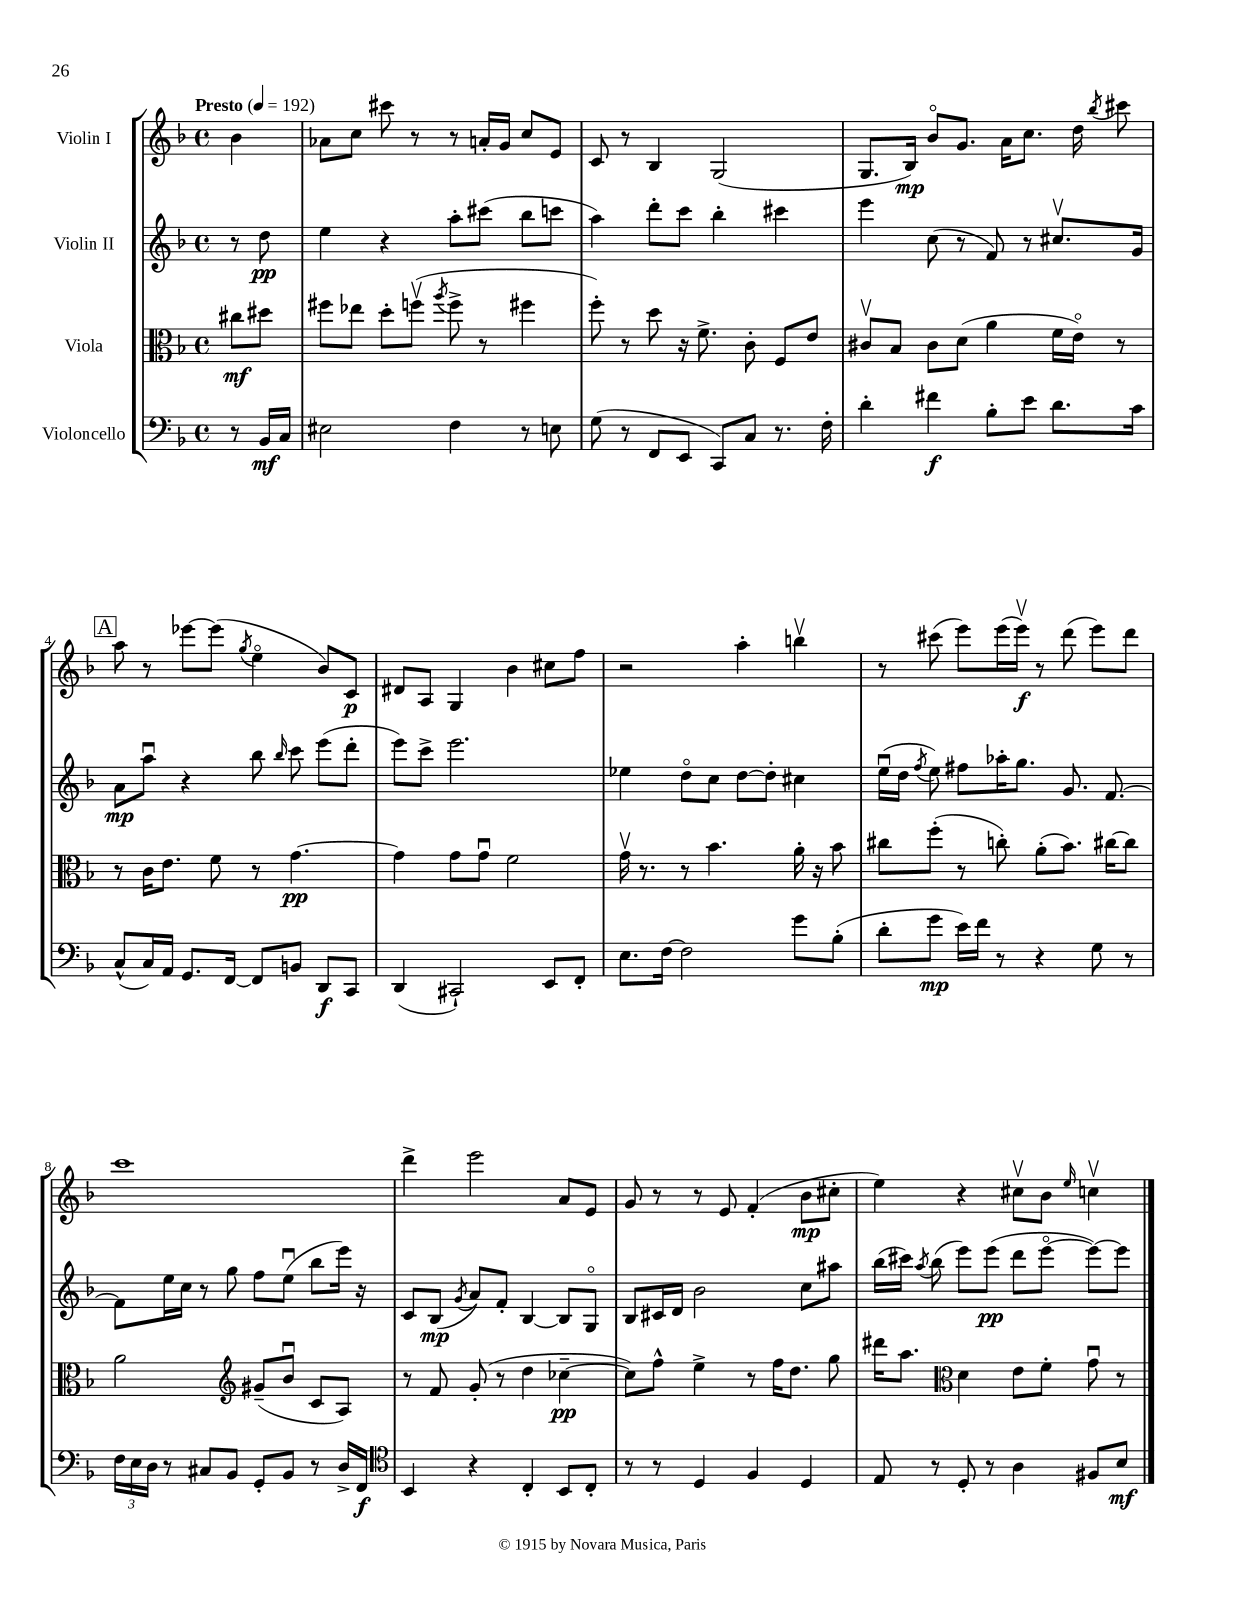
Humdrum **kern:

**kern	**kern	**kern	**kern
*staff4	*staff3	*staff2	*staff1
*clefF4	*clefC3	*clefG2	*clefG2
*k[b-]	*k[b-]	*k[b-]	*k[b-]
*M4/4	*M4/4	*M4/4	*M4/4
*met(c)	*met(c)	*met(c)	*met(c)
*MM192	*MM192	*MM192	*MM192
8r	8cc#\L	8r	4b-\
16BB-/LL	8dd#\J	8dd\	.
16C/JJ	.	.	.
=	=	=	=
2E#\	8ff#\L	4ee\	8a-\L
.	8ee-\J	.	8cc\J
.	8dd'\L	4r	8ccc#\
.	(8ffv\J	.	8r
.	8qaa/	.	.
4F\	8ff^\	8aa'\L	8r
.	8r	(8ccc#\J	16a'/LL
.	.	.	16g/JJ
8r	4ff#\	8bb-\L	8cc/L
8E\	.	8ccc\J	8e/J
=	=	=	=
(8G\	8ff'\)	4aa\)	8c/
8r	8r	.	8r
8FF/L	8dd\	8ddd'\L	4B-/
8EE/J	16r	8ccc\J	.
.	8.f^\	.	.
8CC/L)	.	4bb-'\	(2G/
8C/J	8c'\	.	.
8.r	8F/L	4ccc#\	.
.	8e/J	.	.
16F'\	.	.	.
=	=	=	=
4d'\	8c#v/L	4eee\	8.G/L
.	8B-/J	.	.
.	.	.	16B-/Jk)
4f#\	8c#\L	(8cc\	8b-o/L
.	(8d\J	8r	8.g/J
8B-'\L	4a\	8f/)	.
.	.	.	16a\LK
8e\J	.	8r	8.cc\J
8.d\L	16f\LL	8.cc#v/L	.
.	16eo\JJ)	.	16dd\
.	.	.	8qbb-/
.	8r	.	8ccc#\
16c\Jk	.	16g/Jk	.
=	=	=	=
(8C^^/L	8r	8a\L	8aa\
16C/L)	16c\LK	8aau\J	8r
16AA/JJ	8.e\J	.	.
8.GG/L	.	4r	[8eee-\L
.	8f\	.	(8eee-\]J
[16FF/Jk	.	.	.
.	.	.	8qgg/
8FF/]L	8r	8bb-\	4eeo\
.	.	16qqbb-/	.
8BB/J	[4.g\	8ccc\	.
8DD/L	.	(8eee\L	8b-/L)
8CC/J	.	8ddd'\J	8c/J
=	=	=	=
(4DD/	4g\]	8eee\L)	8d#/L
.	.	8ccc^\J	8A/J
2CC#`/)	8g\L	2.eee\	4G/
.	8gu\J	.	.
.	2f\	.	4b-\
8EE/L	.	.	8cc#\L
8FF'/J	.	.	8ff\J
=	=	=	=
8.E\L	16gv\	4ee-\	2r
.	8.r	.	.
[16F\Jk	.	.	.
2F\]	8r	8ddo\L	.
.	4.b-\	8cc\J	.
.	.	[8dd\L	4aa'\
.	.	8dd'\]J	.
8g\L	16a'\	4cc#\	4bbv\
.	16r	.	.
(8B-'\J	8b-\	.	.
=	=	=	=
8d'\L	8cc#\L	(16eeu\LL	8r
.	.	16dd\JJ	.
.	.	8qff/	.
8g\J	(8ff'\J	8ee\)	(8ccc#\
16e\LL)	8r	8ff#\L	8eee\L)
16f\JJ	.	.	.
8r	8cc'\)	16aa-'\K	(16eee\L
.	.	8.gg\J	16eeev\JJ)
4r	(8a'\L	.	8r
.	8.b-\J)	8.g/	(8ddd\
8G\	.	.	8eee\L)
.	[16cc#\LK	[8.f/	.
8r	8cc#\]J	.	8ddd\J
=	=	=	=
24F\LL	2a\	8f\]L	1ccc
24E\	.	.	.
24D\JJ	.	.	.
8r	.	16ee\L	.
.	.	16cc\JJ	.
8C#/L	.	8r	.
8BB-/J	.	8gg\	.
*	*clefG2	*	*
8GG'/L	(8g#~/L	8ff\L	.
8BB-/J	8b-u/J	(8eeu\J	.
8r	8c/L	8bb-\L	.
16D^/LL	8A/J)	16eee\Jk)	.
16FF/JJ	.	16r	.
=	=	=	=
*clefC4	*	*	*
4BB-/	8r	8c/L	4ddd^\
.	8f/	(8B-/J	.
.	.	8qg/	.
4r	(8g'/	8a/L)	2eee\
.	8r	8f'/J	.
4C'/	4dd\	[4B-/	.
8BB-/L	[4cc-~\	8B-/]L	8a/L
8C'/J	.	8Go/J	8e/J
=	=	=	=
8r	8cc-\]L)	8B-/L	8g/
8r	8ff^^\J	16c#/L	8r
.	.	16d/JJ	.
4D/	4ee^\	2b-\	8r
.	.	.	8e/
4F/	8r	.	(4f'/
.	16ff\LK	.	.
.	8.dd\J	.	.
4D/	.	8cc\L	8b-\L
.	8gg\	8aa#\J	8cc#'\J
=	=	=	=
8E/	16ddd#\LK	(16bb-\LL	4ee\)
.	8.aa\J	16ccc#\JJ)	.
.	.	8qaa/	.
8r	.	(8bb-\	.
*	*clefC3	*	*
8D'/	4d\	8eee\L)	4r
8r	.	(8eee\J	.
4A\	8e\L	8ddd\L	8cc#v\L
.	8f'\J	[8eeeo\J	8b-\J
.	.	.	16qqee/
8F#/L	8gu\	8eee\_L)	4ccv\
8B-/J	8r	8eee\]J	.
==	==	==	==
*-	*-	*-	*-
